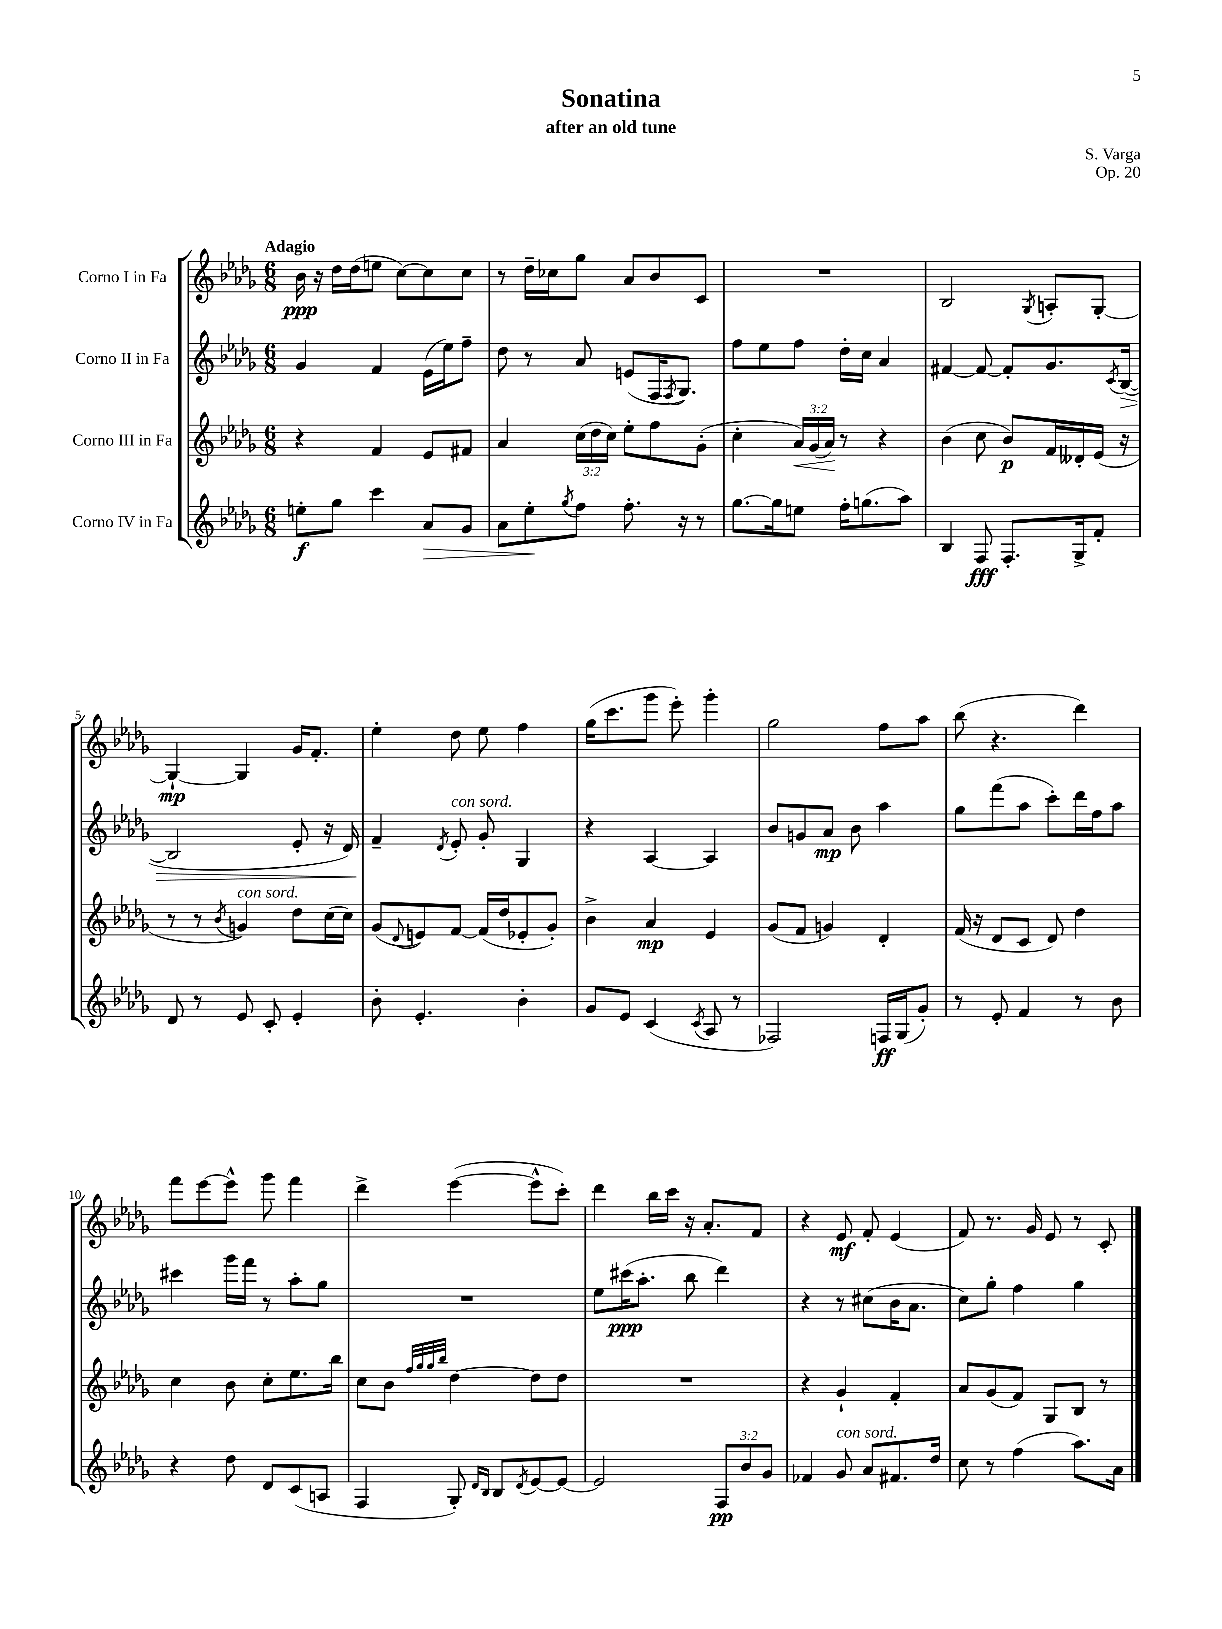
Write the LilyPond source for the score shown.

\header { title = "Sonatina" composer = "S. Varga" subtitle = "after an old tune" opus = "Op. 20" }
<<
\new StaffGroup <<
\new Staff = "s0" \with { instrumentName = "Corno I in Fa" } {
    \clef treble \key des \major \numericTimeSignature \time 6/8 \tempo "Adagio"
    bes'16\ppp r16 des''16 des''16( e''8 c''8~) c''8 c''8 |
    r8 des''16-- ces''16 ges''8 aes'8 bes'8 c'8 |
    R2. |
    bes2 \acciaccatura { ges8 } a8-. ges8~-. |
    ges4~-!\mp ges4 ges'16 f'8.-. |
    ees''4-. des''8 ees''8 f''4 |
    ges''16( c'''8. ges'''8 ees'''8-.) ges'''4-. |
    ges''2 f''8 aes''8 |
    bes''8( r4. des'''4) |
    f'''8 ees'''8~ ees'''8-^ ges'''8 f'''4 |
    des'''4-> ees'''4~( ees'''8-^ c'''8-.) |
    des'''4 bes''16 c'''16 r16 aes'8.-. f'8 |
    r4 ees'8\mf f'8-. ees'4( |
    f'8) r8. ges'16 ees'8 r8 c'8-. \bar "|." |
}
\new Staff = "s1" \with { instrumentName = "Corno II in Fa" } {
    \clef treble \key des \major \numericTimeSignature \time 6/8
    ges'4 f'4 ees'16( ees''16) f''8-- |
    des''8 r8 aes'8 e'8( f16 \acciaccatura { f8 } ges8.) |
    f''8 ees''8 f''8 des''16-. c''16 aes'4 |
    fis'4~ fis'8~ fis'8-. ges'8. \acciaccatura { c'8 } bes16~\>( |
    bes2 ees'8-. r16 des'16) |
    f'4--\! \acciaccatura { des'8 } ees'8-.^\markup { \italic "con sord." } ges'8-. ges4 |
    r4 aes4~ aes4 |
    bes'8 g'8 aes'8\mp bes'8 aes''4 |
    ges''8 f'''8( aes''8 c'''8-.) des'''16 f''16 aes''8 |
    cis'''4 ges'''16 f'''16 r8 aes''8-. ges''8 |
    R2. |
    ees''8 cis'''16\ppp( aes''8.-. bes''8 des'''4) |
    r4 r8 cis''8( bes'16 aes'8. |
    c''8) ges''8-. f''4 ges''4 \bar "|." |
}
\new Staff = "s2" \with { instrumentName = "Corno III in Fa" } {
    \clef treble \key des \major \numericTimeSignature \time 6/8 \override Staff.TupletNumber.text = #tuplet-number::calc-fraction-text
    r4 f'4 ees'8 fis'8 |
    aes'4 \tuplet 3/2 { c''16( des''16 c''16) } ees''8-. f''8 ges'8-.( |
    c''4-. \tuplet 3/2 { aes'16\<) ges'16( aes'16\!) } r8 r4 |
    bes'4( c''8 bes'8\p) f'16 deses'16-. ees'16( r16 |
    r8 r8 \acciaccatura { bes'8 } g'4^\markup { \italic "con sord." }) des''8 c''16( c''16) |
    ges'8( \appoggiatura { des'8 } e'8) f'8~ f'16( des''16 ees'8-. ges'8-.) |
    bes'4-> aes'4\mp ees'4 |
    ges'8( f'8 g'4) des'4-. |
    f'16( r16 des'8 c'8 des'8) des''4 |
    c''4 bes'8 c''8-. ees''8. bes''16 |
    c''8 bes'8 \grace { f''32 ges''32 ges''32 bes''32 } des''4~ des''8 des''8 |
    R2. |
    r4 ges'4-! f'4-. |
    aes'8 ges'8( f'8) ges8 bes8 r8 \bar "|." |
}
\new Staff = "s3" \with { instrumentName = "Corno IV in Fa" } {
    \clef treble \key des \major \numericTimeSignature \time 6/8 \override Staff.TupletNumber.text = #tuplet-number::calc-fraction-text
    e''8-.\f ges''8 c'''4 aes'8\> ges'8 |
    aes'8 ees''8-.\! \acciaccatura { ges''8 } f''8 f''8.-. r16 r8 |
    ges''8.~ ges''16 e''8 f''16-. g''8.( aes''8) |
    bes4 f8\fff f8.-. ges16-> f'8-. |
    des'8 r8 ees'8 c'8-. ees'4-. |
    bes'8-. ees'4.-. bes'4-. |
    ges'8 ees'8 c'4( \acciaccatura { c'8 } aes8 r8 |
    fes2) f16\ff ges16( ges'8-.) |
    r8 ees'8-. f'4 r8 bes'8 |
    r4 des''8 des'8 c'8( a8 |
    f4 ges8-.) \grace { des'16 bes16 } bes8 \acciaccatura { des'8 } ees'8~ ees'8~ |
    ees'2 \tuplet 3/2 { f8\pp bes'8 ges'8 } |
    fes'4 ges'8^\markup { \italic "con sord." } aes'8 fis'8. des''16 |
    c''8 r8 f''4( aes''8.) aes'16 \bar "|." |
}
>>
>>
